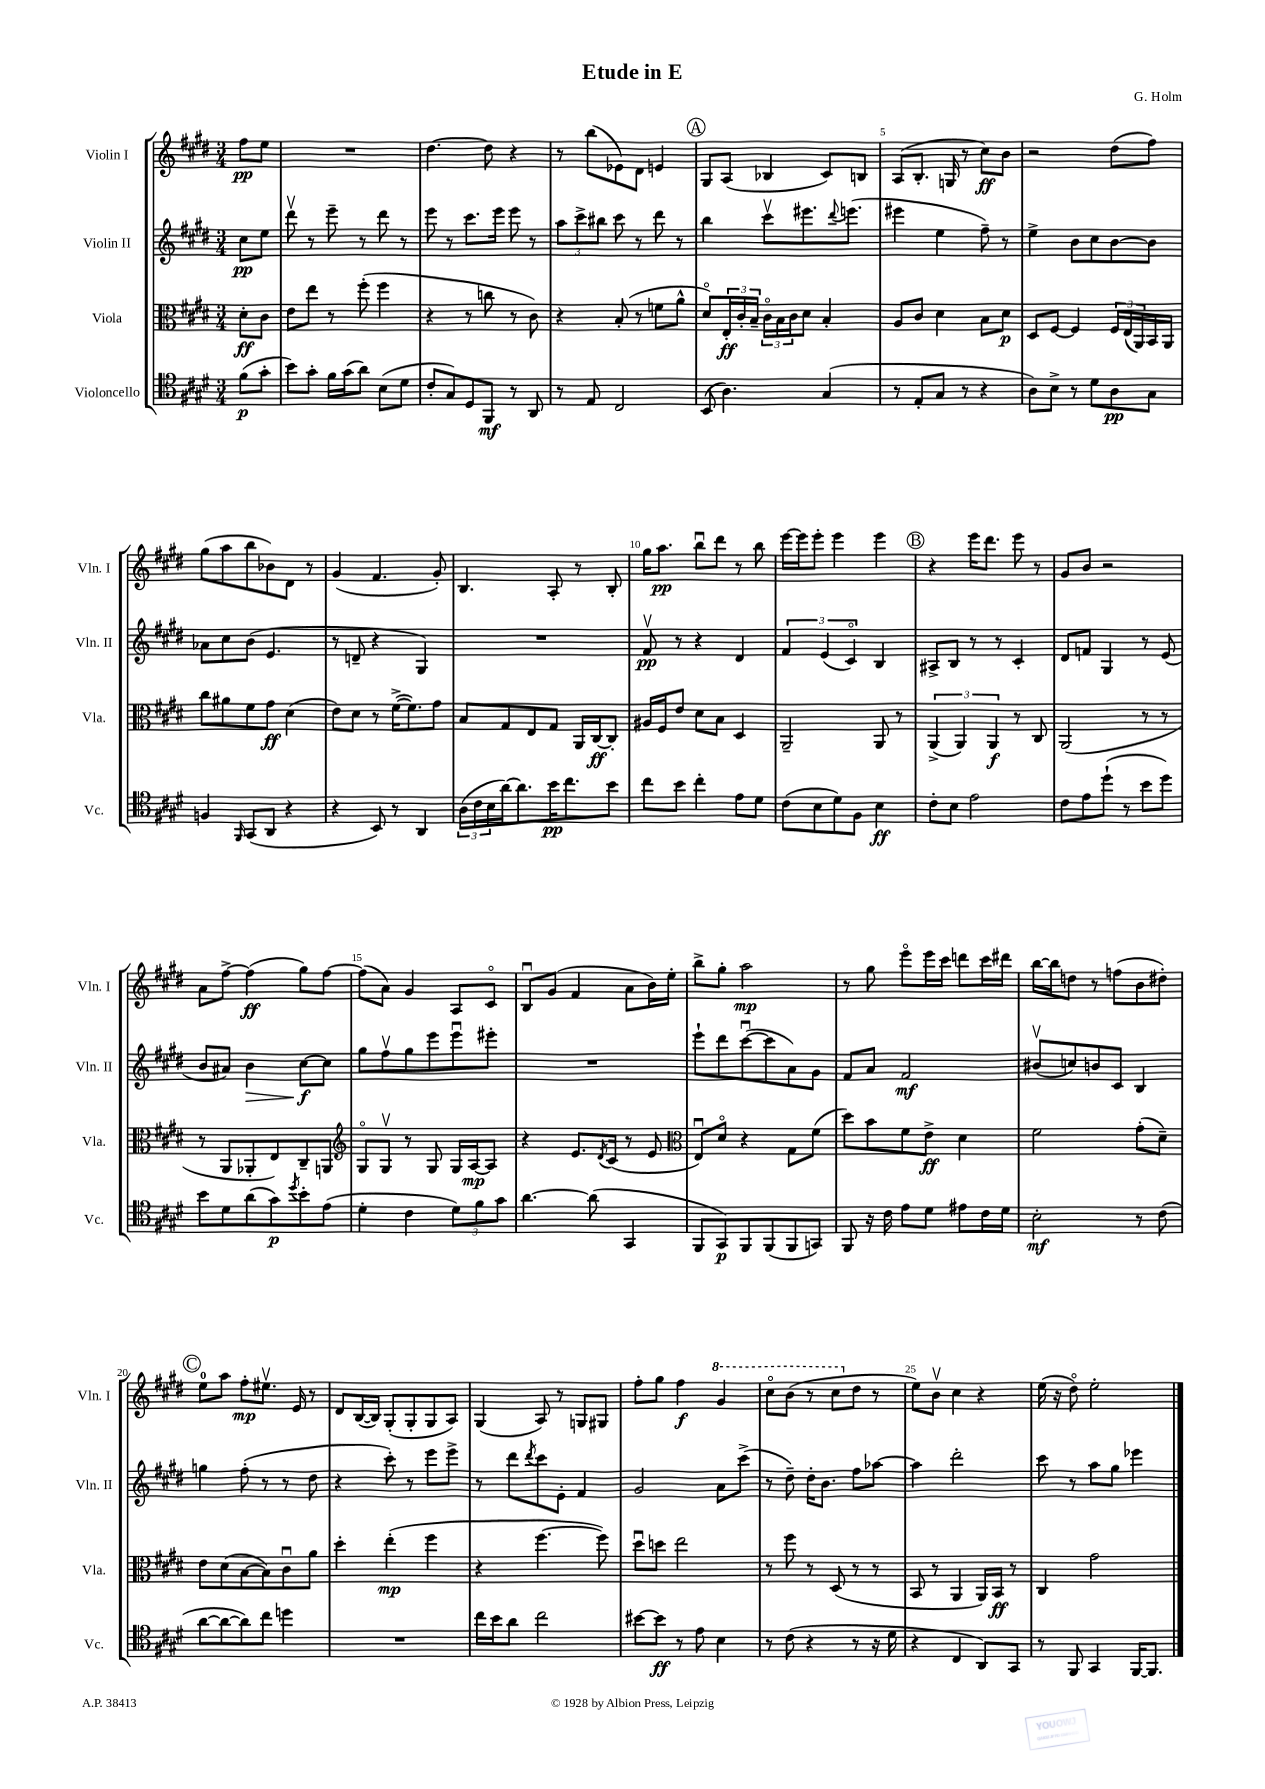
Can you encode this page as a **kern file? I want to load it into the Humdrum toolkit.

**kern	**dynam	**kern	**dynam	**kern	**dynam	**kern	**dynam
*part4	*part4	*part3	*part3	*part2	*part2	*part1	*part1
*staff4	*staff4	*staff3	*staff3	*staff2	*staff2	*staff1	*staff1
*I"Violoncello	*	*I"Viola	*	*I"Violin II	*	*I"Violin I	*
*I'Vc.	*	*I'Vla.	*	*I'Vln. II	*	*I'Vln. I	*
*clefC4	*	*clefC3	*	*clefG2	*	*clefG2	*
*k[f#c#g#d#]	*	*k[f#c#g#d#]	*	*k[f#c#g#d#]	*	*k[f#c#g#d#]	*
*M3/4	*	*M3/4	*	*M3/4	*	*M3/4	*
=	=	=	=	=	=	=	=
(8f#\L	p	8d#'\L	ff	8cc#\L	pp	8ff#\L	pp
8g#'\J	.	8c#\J	.	8ee\J	.	8ee\J	.
=1	=1	=1	=1	=1	=1	=1	=1
8b\L)	.	8e\L	.	8ddd#v\	.	2.r	.
8g#'\J	.	8ee\J	.	8r	.	.	.
16f#\LL	.	8r	.	8eee~\	.	.	.
(16g#\J	.	.	.	.	.	.	.
8a\J)	.	(8ff#'\	.	8r	.	.	.
(8B\L	.	4ff#\	.	8ddd#\	.	.	.
8d#\J	.	.	.	8r	.	.	.
=2	=2	=2	=2	=2	=2	=2	=2
8c#'/L	.	4r	.	8eee\	.	[4.dd#\	.
8G#/)	.	.	.	8r	.	.	.
8D#/	.	8r	.	8.ccc#\L	.	.	.
8FF#/J	mf	8ccn\	.	.	.	8dd#\]	.
.	.	.	.	16eee\Jk	.	.	.
8r	.	8r	.	8eee\	.	4r	.
8AA/	.	8c#\)	.	8r	.	.	.
=3	=3	=3	=3	=3	=3	=3	=3
8r	.	4r	.	12aa\L	.	8r	.
.	.	.	.	12ccc#^\	.	.	.
8E/	.	.	.	.	.	(8bb\L	.
.	.	.	.	12bb#X\J	.	.	.
2C#/	.	(8B'/	.	8ccc#\	.	8e-X\)	.
.	.	8r	.	8r	.	8d#\J	.
.	.	8fn\L	.	8ddd#\	.	4en/	.
.	.	8a^^\J	.	8r	.	.	.
!!LO:REH:place=s1:t=A
=4	=4	=4	=4	=4	=4	=4	=4
(8BB/	.	8d#/L)	.	4bb\	.	8G#/L	.
4.A\)	.	24E'/L	ff	.	.	(8A/J	.
.	.	24c#'/	.	.	.	.	.
.	.	24B~/JJ	.	.	.	.	.
.	.	24c#\LL	.	8ccc#v\L	.	4B-X/	.
.	.	24B\	.	.	.	.	.
.	.	24c#\J	.	.	.	.	.
.	.	8d#\J	.	8.eee#X\	.	.	.
(4G#/	.	4B'/	.	.	.	8c#/L)	.
.	.	.	.	8qqddd#/	.	.	.
.	.	.	.	(8.eeen\J	.	.	.
.	.	.	.	.	.	8Bn/J	.
=5	=5	=5	=5	=5	=5	=5	=5
8r	.	8A/L	.	4eee#X\	.	(8A/L	.
8E'/L	.	8c#/J	.	.	.	8.B'/J	.
8G#/J	.	4d#\	.	4ee\	.	.	.
.	.	.	.	.	.	16Gn/	.
8r	.	.	.	.	.	8r	.
4r	.	8B\L	.	8ff#~\)	.	8cc#\L)	ff
.	.	8d#\J	p	8r	.	8b\J	.
=6	=6	=6	=6	=6	=6	=6	=6
8A\L)	.	8D#/L	.	4ee^\	.	2r	.
8B^\J	.	[8F#/J	.	.	.	.	.
8r	.	4F#/]	.	8b\L	.	.	.
8d#\L	.	.	.	8cc#\	.	.	.
8A\	pp	24F#/LL	.	[8b\	.	(8dd#\L	.
.	.	(24E/	.	.	.	.	.
.	.	24AA/)	.	.	.	.	.
8G#\J	.	16BB/	.	8b\J]	.	8ff#\J)	.
.	.	16AA/JJ	.	.	.	.	.
!!LO:LB:g=z
=7	=7	=7	=7	=7	=7	=7	=7
4Fn/	.	8cc#\L	.	8a-X\L	.	(8gg#\L	.
.	.	8a#X\	.	8cc#\	.	8aa\	.
16qqFF#/	.	.	.	.	.	.	.
(8GG#/L	.	8f#\	.	(8b\J	.	8bb\	.
8AA/J	.	8g#\J	ff	4.e/	.	8b-X\)	.
4r	.	(4d#\	.	.	.	8d#\J	.
.	.	.	.	.	.	8r	.
=8	=8	=8	=8	=8	=8	=8	=8
4r	.	8e\L)	.	8r	.	(4g#/	.
.	.	8d#\J	.	8dn~/	.	.	.
8BB/)	.	8r	.	4r	.	4.f#/	.
8r	.	([16f#^\KL	.	.	.	.	.
.	.	8.f#\])	.	.	.	.	.
4AA/	.	.	.	4G#/)	.	.	.
.	.	8g#\J	.	.	.	8g#'/)	.
=9	=9	=9	=9	=9	=9	=9	=9
(24A\LL	.	8B/L	.	2.r	.	4.B/	.
24c#\	.	.	.	.	.	.	.
24B\	.	.	.	.	.	.	.
[16a\J)	.	8G#/	.	.	.	.	.
8.a\]	.	.	.	.	.	.	.
.	.	8E/	.	.	.	.	.
16b\K	pp	8G#/J	.	.	.	8A'/	.
8.cc#\	.	.	.	.	.	.	.
.	.	16AA/LL	.	.	.	8r	.
.	.	[16C#/J	ff	.	.	.	.
8b\J	.	8C#'/J]	.	.	.	8B'/	.
=10	=10	=10	=10	=10	=10	=10	=10
8cc#\L	.	16A#X/LL	.	8f#v/	pp	16gg#\KL	.
.	.	16F#/J	.	.	.	8.aa\J	pp
8b\J	.	8e/J	.	8r	.	.	.
4cc#'\	.	8d#\L	.	4r	.	8bbu\L	.
.	.	8B\J	.	.	.	8ddd#\J	.
8e\L	.	4D#/	.	4d#/	.	8r	.
8d#\J	.	.	.	.	.	8bb\	.
=11	=11	=11	=11	=11	=11	=11	=11
(8c#\L	.	2AA~/	.	6f#/	.	[16eee\LL	.
.	.	.	.	.	.	16eee\J]	.
8B\	.	.	.	.	.	8eee'\J	.
.	.	.	.	(6e/	.	.	.
8d#\)	.	.	.	.	.	4eee\	.
.	.	.	.	6c#/)	.	.	.
8F#\J	.	.	.	.	.	.	.
4B\	ff	8AA/	.	4B/	.	4eee\	.
.	.	8r	.	.	.	.	.
!!LO:REH:place=s1:t=B
=12	=12	=12	=12	=12	=12	=12	=12
8c#'\L	.	(6AA^/	.	8A#X^/L	.	4r	.
8B\J	.	.	.	8B/J	.	.	.
.	.	6AA/)	.	.	.	.	.
2e\	.	.	.	8r	.	16eee\KL	.
.	.	.	.	.	.	8.ddd#\J	.
.	.	6AA/	f	.	.	.	.
.	.	.	.	8r	.	.	.
.	.	8r	.	4c#'/	.	8eee\	.
.	.	8C#/	.	.	.	8r	.
=13	=13	=13	=13	=13	=13	=13	=13
8c#\L	.	(2AA/	.	8d#/L	.	8g#/L	.
8e\	.	.	.	8fn/J	.	8b/J	.
(8dd#`\J	.	.	.	4G#/	.	2r	.
8r	.	.	.	.	.	.	.
8b\L	.	8r	.	8r	.	.	.
8dd#\J)	.	8r	.	(8e/	.	.	.
!!LO:LB:g=z
=14	=14	=14	=14	=14	=14	=14	=14
8b\L	.	8r	.	8b/L	.	8a\L	.
8d#\	.	8AA/L	.	8a#X/J)	.	[8ff#^\J	.
!	!	!	!	!	!LO:HP:b	!	!
(8a\	.	8AA-X'/	.	4b\	>	(4ff#\]	ff
8g#\)	p	8E/)	.	.	.	.	.
8qdd#/	.	.	.	.	.	.	.
8b'\	.	8C#~/	.	[8cc#\L	f	8gg#\L)	.
(8e\J	.	8AAn/J	.	8cc#\J]	]	[8ff#\J	.
=15	=15	=15	=15	=15	=15	=15	=15
*	*	*clefG2	*	*	*	*	*
4d#'\	.	8G#/L	.	8gg#\L	.	(8ff#\L]	.
.	.	8G#v/J	.	8ff#v\	.	8a\J)	.
4c#\	.	8r	.	8gg#\	.	4g#/	.
.	.	8G#/	.	8eee\	.	.	.
12d#\L)	.	16G#/LL	.	8eeeu\	.	8A/L	.
.	.	[16A/J	mp	.	.	.	.
12f#\	.	.	.	.	.	.	.
.	.	8A/J]	.	8eee#X'\J	.	8c#/J	.
12g#\J	.	.	.	.	.	.	.
=16	=16	=16	=16	=16	=16	=16	=16
[4.a\	.	4r	.	2.r	.	8Bu/L	.
.	.	.	.	.	.	(8g#/J	.
.	.	8.e/L	.	.	.	4f#/	.
(8a\]	.	.	.	.	.	.	.
.	.	8qd#/	.	.	.	.	.
.	.	(16c#/Jk	.	.	.	.	.
4GG#/	.	8r	.	.	.	8a\L	.
.	.	8e/	.	.	.	16b\L)	.
.	.	.	.	.	.	16ee'\JJ	.
=17	=17	=17	=17	=17	=17	=17	=17
*	*	*clefC3	*	*	*	*	*
8FF#/L	.	8Eu/L)	.	8eee`\L	.	8bb^\L	.
8GG#/)	p	8d#/J	.	8ddd#\	.	8gg#'\J	.
8FF#/	.	4r	.	([8ccc#u\	.	2aa\	mp
(8FF#/	.	.	.	8ccc#\]	.	.	.
8FF#/	.	8G#\L	.	8a\)	.	.	.
8GGn/J)	.	(8f#\J	.	8g#\J	.	.	.
=18	=18	=18	=18	=18	=18	=18	=18
8FF#/	.	8dd#\L)	.	8f#/L	.	8r	.
16r	.	8b\	.	8a/J	.	8gg#\	.
16c#\	.	.	.	.	.	.	.
8e\L	.	8f#\	.	2f#/	mf	8eee\L	.
8d#\J	.	8e^\J	ff	.	.	16eee\L	.
.	.	.	.	.	.	16ccc#\JJ	.
8e#X\L	.	4d#\	.	.	.	8dddn\L	.
16c#\L	.	.	.	.	.	16ccc#\L	.
16d#\JJ	.	.	.	.	.	16ddd#X\JJ	.
=19	=19	=19	=19	=19	=19	=19	=19
2B'\	mf	2f#\	.	(8b#Xv/L	.	[16bb\LL	.
.	.	.	.	.	.	16bb\J]	.
.	.	.	.	8ccn/)	.	8ddn\J	.
.	.	.	.	8bn/	.	8r	.
.	.	.	.	8c#/J	.	(8ffn\L	.
8r	.	(8g#'\L	.	4B/	.	8b\	.
(8c#\	.	8d#~\J)	.	.	.	8dd#X'\J)	.
!!LO:LB:g=z
!!LO:REH:place=s1:t=C
=20	=20	=20	=20	=20	=20	=20	=20
[8a\L	.	8e\L	.	4ggn\	.	8ee\L	.
8a\_	.	(8d#\	.	.	.	8aa\J	.
8a\])	.	[8B\	.	(8ff#'\	.	8ff#'\L	mp
8cc#\J	.	8B\])	.	8r	.	8.ee#Xv\J	.
4ddn\	.	8c#u\	.	8r	.	.	.
.	.	.	.	.	.	16e/	.
.	.	8a\J	.	8dd#\	.	8r	.
=21	=21	=21	=21	=21	=21	=21	=21
2.r	.	4dd#'\	.	4r	.	8d#/L	.
.	.	.	.	.	.	([16B/L	.
.	.	.	.	.	.	16B/JJ])	.
.	.	(4ee'\	mp	8ccc#'\)	.	(8G#'/L	.
.	.	.	.	8r	.	8G#'/	.
.	.	4ff#\	.	8eee\L	.	8G#/	.
.	.	.	.	8eee^\J	.	8A/J)	.
=22	=22	=22	=22	=22	=22	=22	=22
16cc#\LL	.	4r	.	8r	.	(4G#/	.
16b\J	.	.	.	.	.	.	.
8a\J	.	.	.	8ddd#\L	.	.	.
.	.	.	.	8qddd#/	.	.	.
2cc#\	.	[4.ff#\	.	8ccc#\	.	8A/)	.
.	.	.	.	8e'\J	.	8r	.
.	.	.	.	4f#/	.	8Gn/L	.
.	.	8ff#\])	.	.	.	8G#X/J	.
=23	=23	=23	=23	=23	=23	=23	=23
[8b#X\L	.	8dd#u\L	.	2g#/	.	8ff#'\L	.
8b#\J]	ff	8ddn\J	.	.	.	8gg#\J	.
8r	.	2ee\	.	.	.	4ff#\	f
8e\	.	.	.	.	.	.	.
*	*	*	*	*	*	*8va	*
4B\	.	.	.	8a\L	.	4gg#/	.
.	.	.	.	(8ccc#^\J	.	.	.
=24	=24	=24	=24	=24	=24	=24	=24
8r	.	8r	.	8r	.	8ccc#\L	.
(8c#\	.	8ff#\	.	8dd#~\)	.	(8bb\J	.
4r	.	8r	.	16dd#'\KL	.	8r	.
.	.	.	.	8.b\J	.	.	.
.	.	(8D#/	.	.	.	8ccc#\L	.
*	*	*	*	*	*	*X8va	*
8r	.	8r	.	8ff#\L	.	8dd#\J	.
16r	.	8r	.	[8aa-X\J	.	8r	.
16d#\	.	.	.	.	.	.	.
=25	=25	=25	=25	=25	=25	=25	=25
4r	.	8BB/	.	4aa-\]	.	8ee\L)	.
.	.	8r	.	.	.	8bv\J	.
4C#/	.	4AA/	.	2ddd#'\	.	4cc#\	.
8AA/L)	.	16AA/LL)	.	.	.	4r	.
.	.	16BB/JJ	ff	.	.	.	.
8GG#/J	.	8r	.	.	.	.	.
=26	=26	=26	=26	=26	=26	=26	=26
8r	.	4C#/	.	8ccc#\	.	(16ee\	.
.	.	.	.	.	.	16r	.
8FF#/	.	.	.	8r	.	8dd#\)	.
4GG#/	.	2g#\	.	8aa\L	.	2ee'\	.
.	.	.	.	8gg#\J	.	.	.
[16FF#/KL	.	.	.	4eee-X\	.	.	.
8.FF#/J]	.	.	.	.	.	.	.
==	==	==	==	==	==	==	==
*-	*-	*-	*-	*-	*-	*-	*-
